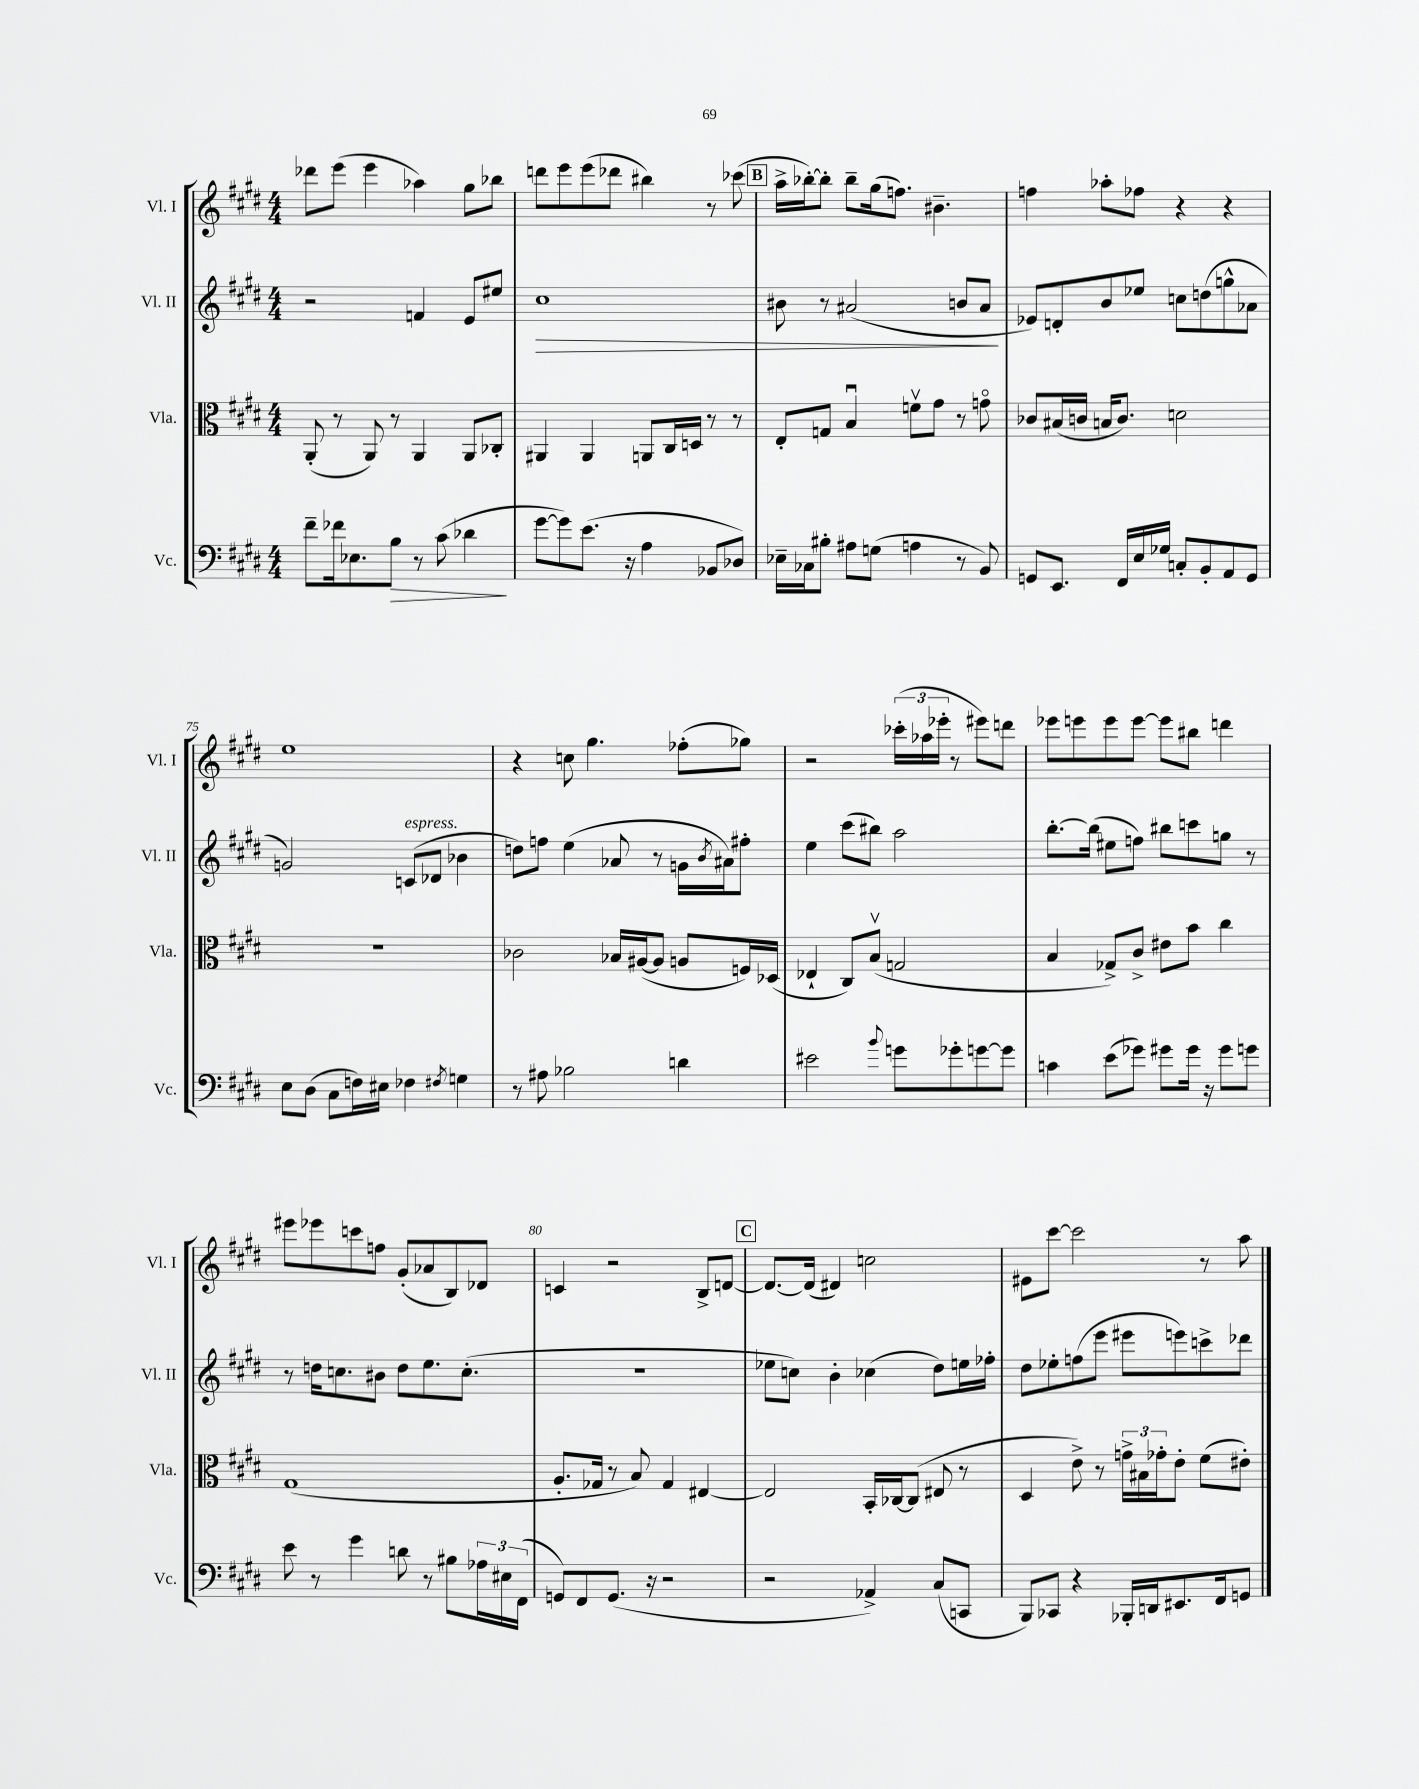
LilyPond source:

<<
\new StaffGroup <<
\new Staff = "s0" \with { instrumentName = "Vl. I" shortInstrumentName = "Vl. I" } {
    \clef treble \key e \major \numericTimeSignature \time 4/4
    des'''8 e'''8( e'''4 aes''4) gis''8 bes''8 |
    d'''8 e'''8 e'''8( des'''8 bis''4) r8 ces'''8( |
    \mark \markup { \box "B" } a''16-> bes''16~-.) bes''8-. bes''8-- gis''16( f''8.) bis'4.-- |
    f''4 aes''8-. fes''8 r4 r4 |
    e''1 |
    r4 c''8 gis''4. fes''8-.( ges''8) |
    r2 \tuplet 3/2 { ces'''16-.( aes''16 ees'''16-. } r8 eis'''8) d'''8 |
    ees'''8 e'''8 e'''8 e'''8~ e'''8 bis''8 d'''4 |
    eis'''8 ees'''8 c'''8 f''8 gis'8-.( aes'8 b8) des'8 |
    c'4 r2 b8-> d'8~ |
    \mark \markup { \box "C" } d'8.~ d'16( dis'4) c''2 |
    eis'8 cis'''8~ cis'''2 r8 a''8 \bar "|." |
}
\new Staff = "s1" \with { instrumentName = "Vl. II" shortInstrumentName = "Vl. II" } {
    \clef treble \key e \major \numericTimeSignature \time 4/4
    r2 f'4 e'8 eis''8 |
    cis''1\> |
    \mark \markup { \box "B" } bis'8 r8 ais'2( b'8 ais'8\! |
    ees'8) d'8-. b'8 ees''8 c''8 d''8( g''8-^ aes'8 |
    g'2) c'8^\markup { \italic "espress." }( des'8 bes'4 |
    d''8) f''8 e''4( aes'8 r8 g'16 \acciaccatura { b'8 } ais'16) fis''8-. |
    e''4 cis'''8( bis''8) a''2 |
    b''8.~-. b''16( eis''8 f''8) bis''8 c'''8 g''8 r8 |
    r8 d''16 c''8. bis'8 d''8 e''8. c''8.-.( |
    R1 |
    \mark \markup { \box "C" } ees''8 c''8) b'4-. ces''4( dis''8) e''16 fes''16-. |
    dis''8 ees''8-. f''8( e'''8 eis'''8 e'''8) c'''8-> des'''8 \bar "|." |
}
\new Staff = "s2" \with { instrumentName = "Vla." shortInstrumentName = "Vla." } {
    \clef alto \key e \major \numericTimeSignature \time 4/4
    a,8-.( r8 a,8) r8 a,4 a,8 ces8-. |
    ais,4 ais,4 a,8 cis16 d16 r8 r8 |
    \mark \markup { \box "B" } e8-. g8 b4\downbow f'8\upbow gis'8 r8 g'8\flageolet |
    ces'8 bis16( c'16 b16 c'8.) d'2 |
    R1 |
    ces'2 bes16 ais16~( ais8 a8 f16) des16( |
    ees4-! cis8) b8\upbow( g2 |
    b4 ges8->) cis'8-> eis'8 b'8 cis''4 |
    gis1( |
    a8.-. ges16 r8 b8) ges4 eis4~ |
    \mark \markup { \box "C" } eis2 b,16-. ces16~ ces8( eis8 r8 |
    dis4 e'8->) r8 \tuplet 3/2 { g'16-> bis16 ges'16-. } e'8-. fis'8( eis'8-.) \bar "|." |
}
\new Staff = "s3" \with { instrumentName = "Vc." shortInstrumentName = "Vc." } {
    \clef bass \key e \major \numericTimeSignature \time 4/4
    fis'8-- fes'16 ees8. b8\> r8 cis'8( des'4\! |
    gis'8~ gis'8) e'8.( r16 a4 bes,8 des8) |
    \mark \markup { \box "B" } ees16-- ces16 bis8-. ais8 g8( a4 r8 b,8) |
    g,8 e,8. fis,16 e16 ges16 c8-. b,8-. a,8 g,8 |
    e8 dis8( cis8 f16) eis16 fes4 \acciaccatura { fis8 } g4 |
    r8 ais8 bes2 d'4 |
    eis'2 \appoggiatura { b'8 } g'8 ges'8-. g'8~ g'8 |
    c'4 e'8( ges'8) gis'8 gis'16 r16 gis'8 g'8 |
    e'8 r8 gis'4 d'8 r8 bis8 \tuplet 3/2 { aes16 eis16 fis,16( } |
    g,8) fis,8 g,8.( r16 r2 |
    \mark \markup { \box "C" } r2 aes,4->) cis8( c,8 |
    b,,8) ces,8 r4 bes,,16-. d,16 eis,8. fis,16 g,8 \bar "|." |
}
>>
>>
\layout { \context { \Score currentBarNumber = #71 \override BarNumber.break-visibility = ##(#f #t #t) barNumberVisibility = #(every-nth-bar-number-visible 5) } }
